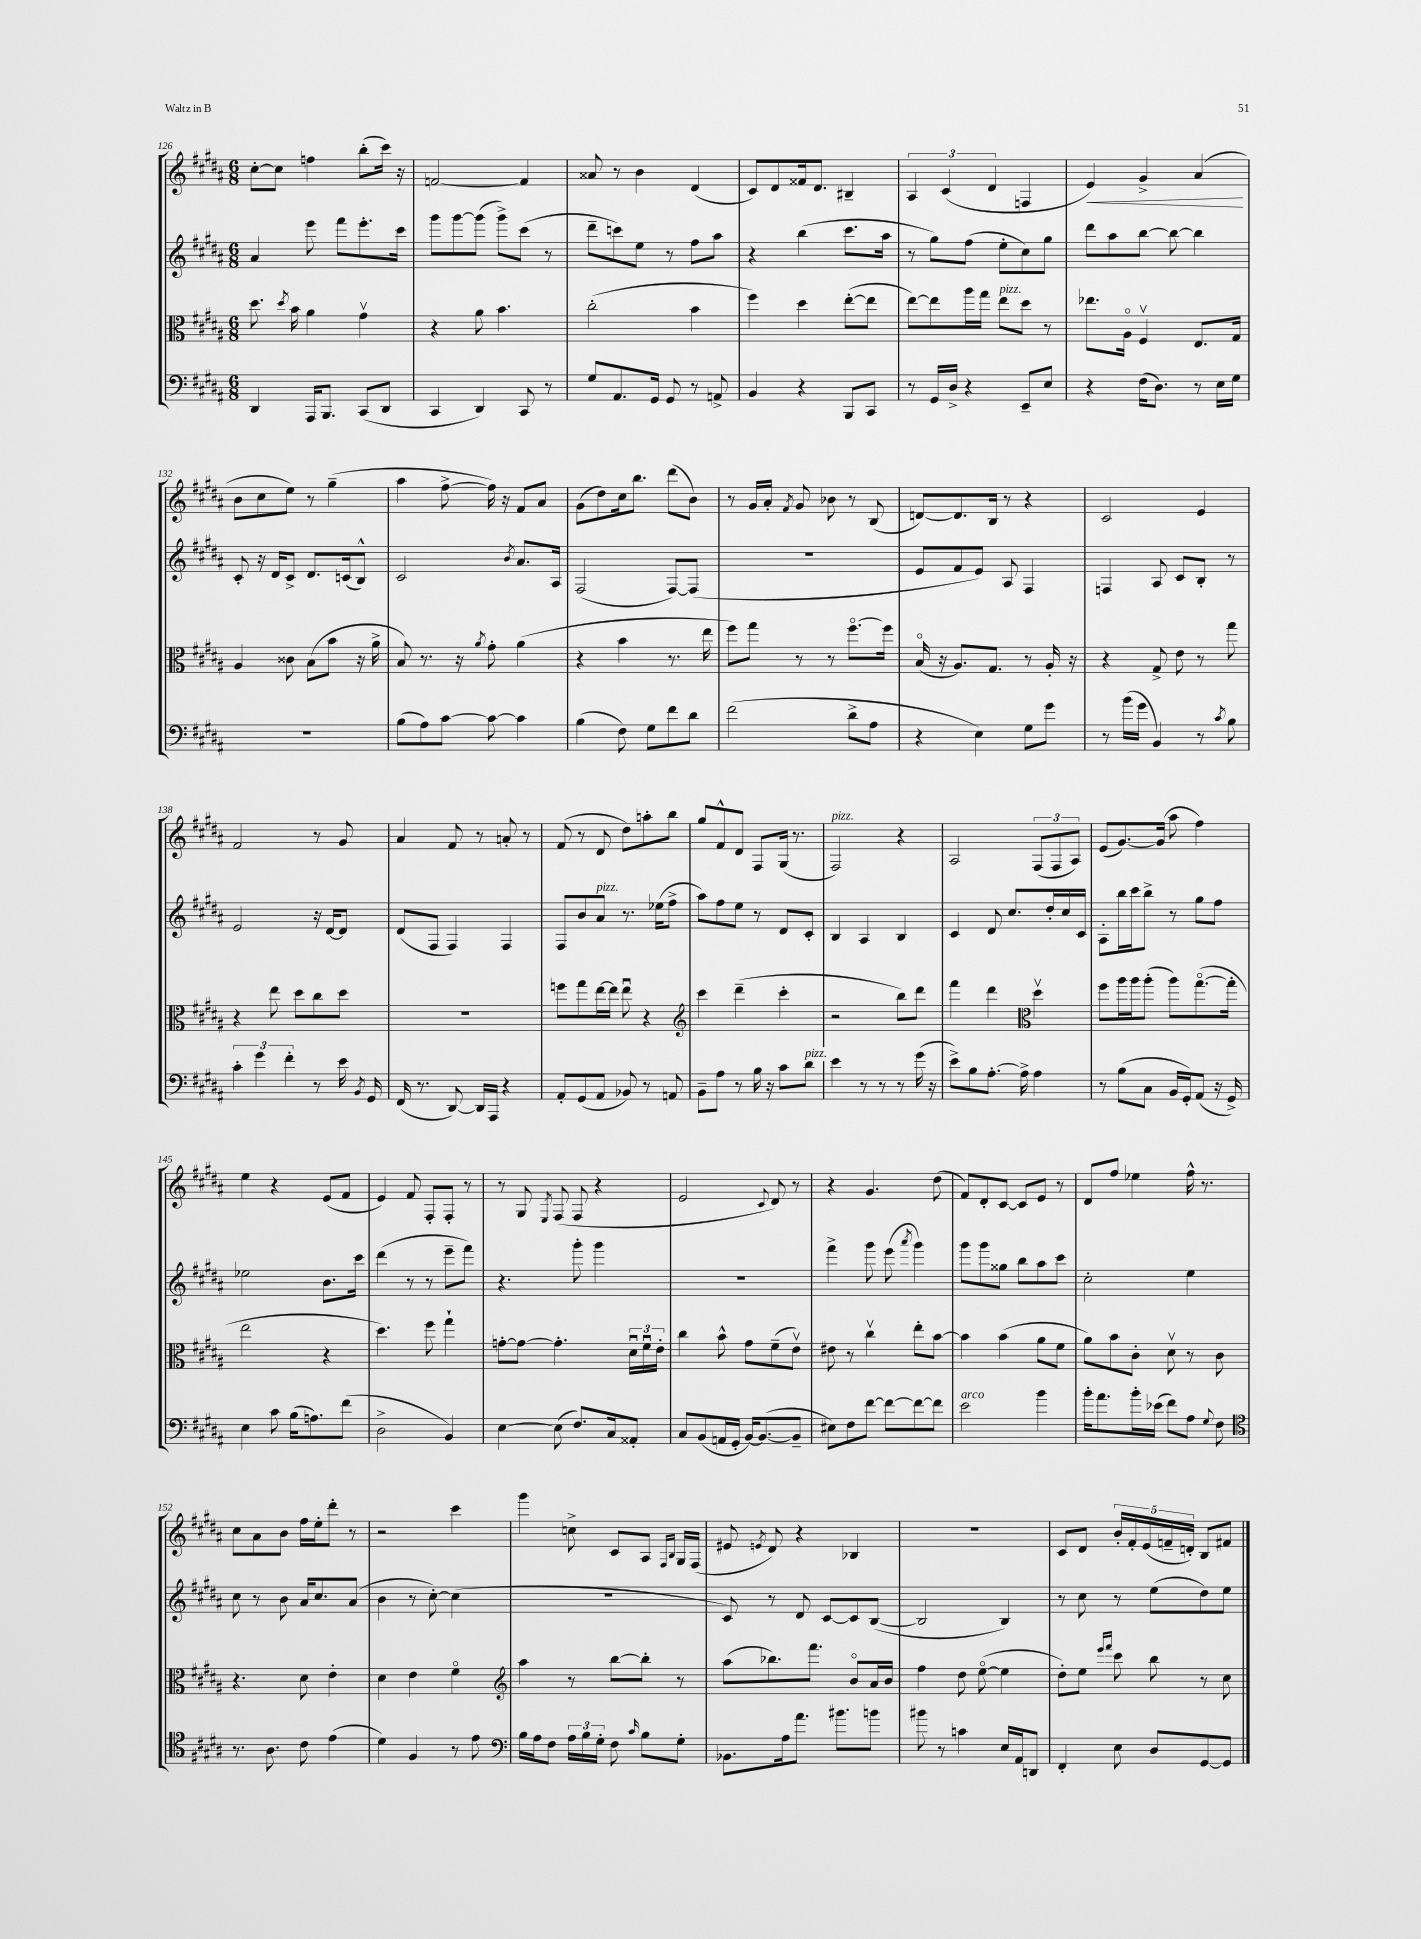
<<
\new StaffGroup <<
\new Staff = "s0" {
    \clef treble \key b \major \numericTimeSignature \time 6/8
    \autoBeamOff cis''8[~-. cis''8] f''4 b''8[-.( cis'''16]) r16 |
    f'2~ f'4 |
    aisis'8 r8 b'4 dis'4( |
    cis'8[) dis'8 fisis'16 dis'8.] bis4-- |
    \tuplet 3/2 { ais4 cis'4( dis'4 } f4 |
    e'4\<) gis'4-> ais'4\!( |
    b'8[ cis''8 e''8]) r8 gis''4--( |
    ais''4 fis''8~-> fis''16) r16 fis'8[ ais'8] |
    gis'8[( dis''8) cis''16 b''8.] dis'''8[( b'8]) |
    r8 gis'16[ ais'16]-. \acciaccatura { fis'8 } gis'8 bes'8 r8 b8( |
    d'8[~) d'8. b16] r8 r4 |
    cis'2 e'4 |
    fis'2 r8 gis'8 |
    ais'4 fis'8 r8 a'8-. r8 |
    fis'8( r8 dis'8 dis''8[) a''8-. b''8] |
    gis''8[ fis'8-^ dis'8] fis8[ gis16]( r8. |
    fis2^\markup { \italic "pizz." }) r4 |
    ais2 \tuplet 3/2 { fis8[( fis8 ais8]) } |
    e'8[( gis'8.~) gis'16]( ais''8 fis''4) |
    e''4 r4 e'8[( fis'8] |
    e'4) fis'8 fis8[-. fis8]-. r8 |
    r8 gis8 \acciaccatura { e8 } fis8( fis8 r4 |
    e'2 \appoggiatura { cis'8 } dis'8) r8 |
    r4 gis'4. dis''8( |
    fis'8[) dis'8-. cis'8]~ cis'8[ e'8] r8 |
    dis'8[ fis''8] ees''4 fis''16-^ r8. |
    cis''8[ ais'8 b'8] fis''16[ e''16-. dis'''8]-. r8 |
    r2 cis'''4 |
    gis'''4 c''8-> cis'8[ ais8] \grace { fis16[ b16] } gis16[ fis16]( |
    eis'8 \acciaccatura { e'8 } dis'8) r4 bes4 |
    R2. |
    cis'8[ dis'8] \tuplet 5/4 { b'16[-. fis'16-. e'16( f'16-- d'16]-.) } b8[ fis'8] \bar "|." |
}
\new Staff = "s1" {
    \clef treble \key b \major \numericTimeSignature \time 6/8
    \autoBeamOff ais'4 e'''8 fis'''8[ e'''8.-. cis'''16] |
    gis'''8[ gis'''8~ gis'''8]( gis'''8[->) cis'''8]( r8 |
    dis'''8[-- c'''8) e''8] r8 fis''8[ ais''8] |
    r4 b''4( cis'''8.[ ais''16] |
    r8 gis''8[) fis''8]( e''8[-. cis''8) gis''8] |
    dis'''8[ ais''8 b''8]~ b''8~ b''4 |
    cis'8-. r16 dis'16[ cis'8]-> dis'8.[ c'16( b8]-^) |
    cis'2 \acciaccatura { b'8 } ais'8.[ ais16] |
    fis2( fis8[~) fis8]( |
    R2. |
    e'8[ fis'8 e'8]) ais8 fis4 |
    f4 ais8 cis'8[ b8]-. r8 |
    e'2 r16 dis'16[~ dis'8] |
    dis'8[( fis8] fis4) fis4 |
    fis8[ b'8 ais'8]^\markup { \italic "pizz." } r8. ees''16[( fis''8]-> |
    ais''8[) fis''8 e''8] r8 dis'8[ cis'8]-. |
    b4 ais4 b4 |
    cis'4 dis'8 cis''8.[ dis''16-. cis''16 cis'16] |
    ais8[-. b''16 cis'''16 b''8]-> r8 gis''8[ fis''8] |
    ees''2 b'8.[ cis'''16] |
    dis'''4( r8 r8 e'''8[-- fis'''8]) |
    r4. gis'''8-. gis'''4 |
    R2. |
    fis'''4-> gis'''8 e'''8( \acciaccatura { ais'''8 } gis'''4) |
    gis'''8[ gis'''8 gisis''8] b''8[ ais''8 cis'''8] |
    cis''2-. e''4 |
    cis''8 r8 b'8 ais'16[ cis''8. ais'8]( |
    b'4 r8 cis''8~-.) cis''4( |
    R2. |
    cis'8) r8 dis'8 cis'8[~ cis'8 b8]~( |
    b2 b4) |
    r8 cis''8 r8 e''8[( dis''8) e''8] \bar "|." |
}
\new Staff = "s2" {
    \clef alto \key b \major \numericTimeSignature \time 6/8
    \autoBeamOff dis''8. \acciaccatura { dis''8 } b'16 ais'4 gis'4\upbow |
    r4 ais'8 b'4. |
    cis''2-.( b'4 |
    fis''4) dis''4 e''8[~-.( e''8] |
    e''8[~) e''8 ais''16 gis''16] e''8[^\markup { \italic "pizz." } dis''8] r8 |
    ees''8.[ ais16]\flageolet fis4\upbow e8.[ gis16] |
    ais4 cisis'8 b8[( b'8] r16 ais'16-> |
    b8) r8. r16 \acciaccatura { ais'8 } gis'8-. ais'4( |
    r4 b'4 r8. e''16 |
    fis''8[) gis''8] r8 r8 fis''8.[~\flageolet fis''16] |
    b16\flageolet( r16 ais8.[) gis8.] r8 ais16-. r16 |
    r4 gis8-> e'8 r8 gis''8 |
    r4 e''8 dis''8[ cis''8 dis''8] |
    R2. |
    f''8[ gis''8 e''16~ e''16] e''8\downbow r4 |
    \clef treble cis'''4 dis'''4--( cis'''4-. |
    r2 b''8[) dis'''8] |
    fis'''4 dis'''4 \clef alto dis''4\upbow |
    fis''8[ ais''16 ais''16 ais''8]-.( ais''8[) gis''8.~\flageolet( gis''16]-. |
    e''2 r4 |
    dis''4.) fis''8 gis''4-! |
    g'8[~-. g'8]~ g'4.-. \tuplet 3/2 { dis'16[\downbow fis'16\downbow e'16]-. } |
    cis''4 b'8-^ gis'8[ fis'8--( e'8]\upbow) |
    eis'8 r8 cis''4\upbow e''8[-. b'8]~ |
    b'4 b'4( ais'8[ fis'8] |
    ais'8[) b'8 cis'8]-. dis'8\upbow r8 cis'8 |
    r4. dis'8 e'4-. |
    dis'4 e'4 fis'4\flageolet |
    \clef treble ais''4 r8 b''8[~ b''8]-. r8 |
    ais''8[( bes''8.) fis'''8.] b'8[\flageolet ais'16 b'16] |
    fis''4 dis''8 e''8~\flageolet( e''4 |
    dis''8[-.) e''8] \grace { e'''16[ fis'''16] } cis'''8 b''8 r8 cis''8 \bar "|." |
}
\new Staff = "s3" {
    \clef bass \key b \major \numericTimeSignature \time 6/8
    \autoBeamOff dis,4 ais,,16[ b,,8.] cis,8[( dis,8] |
    cis,4 dis,4) cis,8 r8 |
    gis8[ ais,8. gis,16] gis,8 r8 a,8-> |
    b,4 r4 b,,8[ cis,8] |
    r8 gis,16[ dis16]-> r4 e,8[-- e8] |
    r4 fis16[( dis8.]) r8 e16[ gis16] |
    R2. |
    b8[( ais8) cis'8]~ cis'8~ cis'4 |
    b4( fis8) gis8[ fis'8 dis'8] |
    fis'2( dis'8[-> ais8] |
    r4 e4) gis8[ gis'8] |
    r8 b'16[( gis'16] b,4) r8 \acciaccatura { cis'8 } b8 |
    \tuplet 3/2 { cis'4-. gis'4 fis'4-. } r8 e'16 \acciaccatura { b,8 } gis,16 |
    fis,16( r8. dis,8~) dis,16[ ais,,16] r4 |
    ais,8[-. gis,8( ais,8] bes,8) r8 a,8 |
    b,8[-- ais8] r8 b16 r16 cis'8[ dis'8]^\markup { \italic "pizz." } |
    e'4 r8 r8 r8 gis'16( r16 |
    e'8[->) b8 ais8.]~-. ais16-> ais4 |
    r8 b8[( cis8] b,16[ gis,16-.) ais,8]( r16 gis,16->) |
    e4 cis'8 b16[( a8.) fis'8]( |
    dis2-> b,4) |
    e4~ e8( fis8.[) cis16 aisis,8]-. |
    cis8[ b,8( a,16 gis,16]-. b,16[~) b,8.~( b,8]-- |
    eis8[) fis8 fis'8]~ fis'8[~ fis'8~ fis'8] |
    e'2^\markup { \italic "arco" } b'4 |
    b'16[-. ais'8. b'16-. ees'16]( fis'8[) ais8] \appoggiatura { gis8 } fis8 |
    \clef tenor r8. ais8. cis'8 e'4( |
    dis'4) fis4 r8 e'8 |
    \clef bass b16[ ais16 fis8] \tuplet 3/2 { ais16[ b16 gis16]-. } fis8 \grace { cis'16 } b8[ gis8]-. |
    bes,8.[ ais16 ais'8.] bis'8.[ b'8] |
    bis'8 r8 c'4 e16[ ais,16 d,8] |
    fis,4-. e8 dis8[ gis,8~ gis,8] \bar "|." |
}
>>
>>
\layout { \context { \Score currentBarNumber = #126 } }
